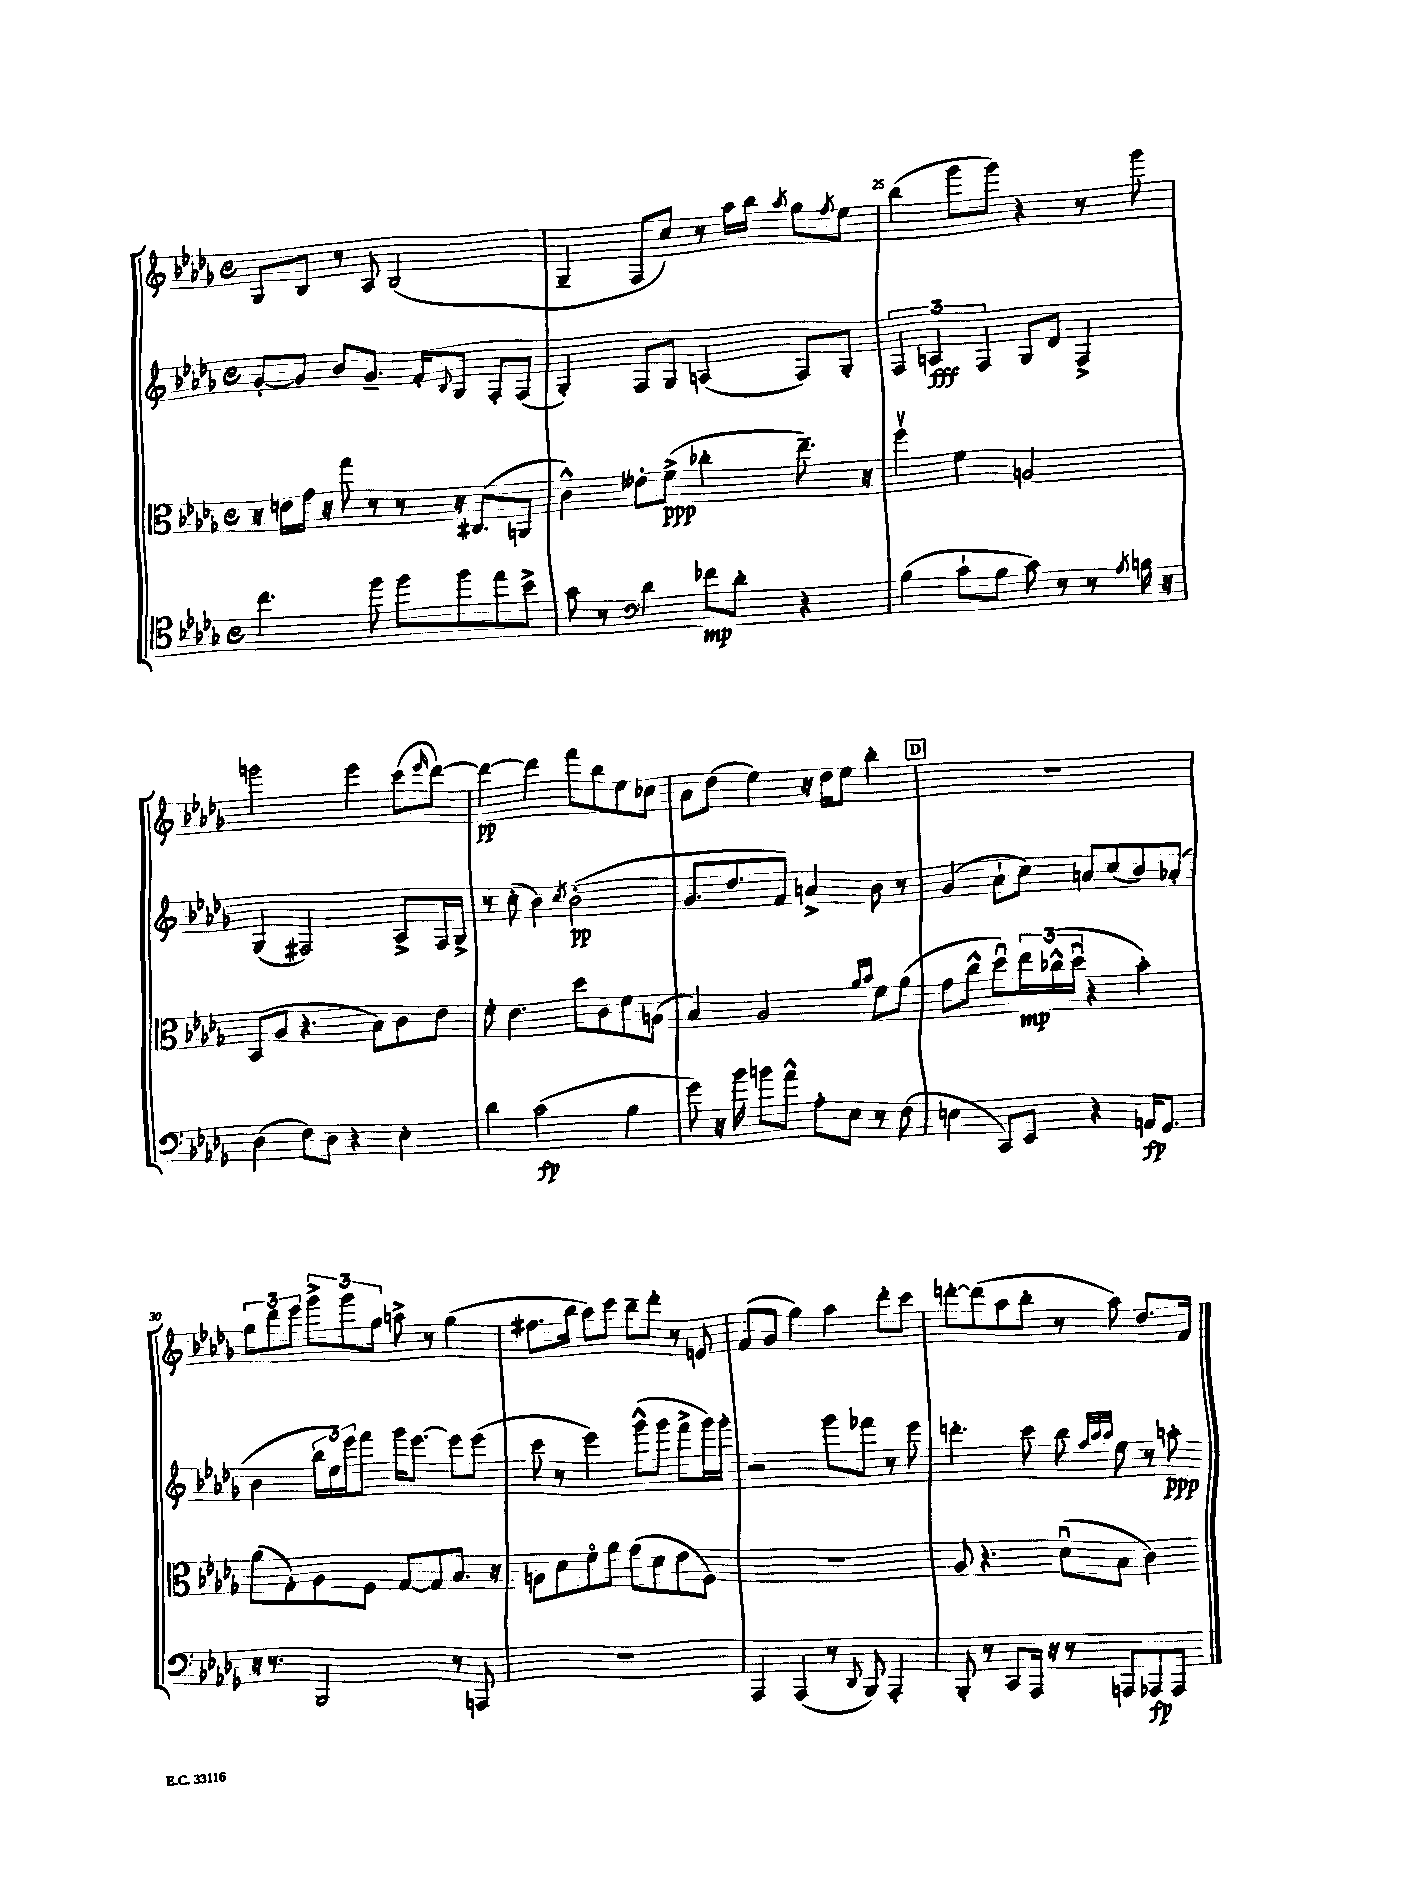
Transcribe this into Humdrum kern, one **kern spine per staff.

**kern	**kern	**kern	**kern
*staff4	*staff3	*staff2	*staff1
*clefC4	*clefC3	*clefG2	*clefG2
*k[b-e-a-d-g-]	*k[b-e-a-d-g-]	*k[b-e-a-d-g-]	*k[b-e-a-d-g-]
*M4/4	*M4/4	*M4/4	*M4/4
*met(c)	*met(c)	*met(c)	*met(c)
4.cc\	16r	[8g-'/L	8G-/L
.	16e\LL	.	.
.	16g-\JJ	8g-/]J	8B-/J
.	16r	.	.
.	8gg-\	8b-/L	8r
8ff\	8r	8.g-~/J	8A-/
8ff\L	8r	.	(2B-/
.	.	16f'/LK	.
.	.	8qqB-/	.
8ff\	16r	8G-/J	.
.	(8.C#/L	.	.
8ee-\	.	8F'/L	.
8b-^\J	8AA/J	(8F/J	.
=	=	=	=
8g-\	4c^^\)	4G-'/)	4G-~/
8r	.	.	.
*clefF4	*	*	*
4d-\	8e--'\L	8F/L	8F/L
.	(8f^\J	8G-/J	8cc/J)
8f-\L	4cc-'\	(4A/	8r
8d-'\J	.	.	16aa-\LL
.	.	.	16bb-\JJ
.	.	.	8qaa-/
4r	8.ee-~\)	8F/L)	8gg-\L
.	.	.	8qff/
.	.	8G-'/J	8ee-\J
.	16r	.	.
=	=	=	=
(4B-\	4ffv\	6F/	(4bb-\
.	.	6A/	.
8c`\L	4f\	.	8ggg-\L
.	.	6F/	.
8B-\J	.	.	8ggg-\J)
8c\)	2A/	8G-/L	4r
8r	.	8d-/J	.
8r	.	4F^/	8r
8qA-/	.	.	.
16B\	.	.	8ggg-\
16r	.	.	.
=	=	=	=
(4D-\	(8BB-/L	(4G-/	2ggg\
.	8A-/J	.	.
8F\L)	4.r	2F#/)	.
8D-\J	.	.	.
4r	.	.	4eee-\
.	8B-\L)	.	.
4E-'\	8c\	8A-^/L	(8ccc\L
.	.	.	16qqeee-/
.	8e-\J	16F#/L	[8ddd-\J)
.	.	16G-^/JJ	.
=	=	=	=
4d-\	8f'\	8r	4ddd-\_
.	4.e-\	(8cc'\	.
(2c\	.	4b-\)	4ddd-\]
.	.	8qcc/	.
.	8dd-\L	(2b-'\	8fff\L
.	8c\	.	8bb-\
4B-\	8f\	.	8ee-\
.	(8A\J	.	8cc-\J
=	=	=	=
8g-\)	4B-/)	8.g-/L	8a-\L
16r	.	.	(8dd-\J
16b-\	.	8.dd-/	.
8b\L	2A-/	.	4ee-\)
8a-^^\J	.	8f/J)	.
8A-'\L	.	4a^/	16r
.	.	.	16dd-\LK
8E-\J	.	.	8ee-\J
.	16qqa-/LL	.	.
.	16qqb-/JJ	.	.
8r	8f\L	8b-\	4bb-'\
(8F\	(8a-\J	8r	.
=	=	=	=
4E\	8g-\L	(4g-/	1r
.	8cc^^\J	.	.
8CC/L)	8dd-u\L)	8a-`\L	.
8EE-/J	24ee-\L	8cc\J)	.
.	(24cc-^^\	.	.
.	24dd-u\JJ	.	.
4r	4r	8a/L	.
.	.	(8cc/	.
16AA/LK	4b-'\)	8b-/)	.
8.GG-/J	.	.	.
.	.	(8a-'/J	.
=	=	=	=
16r	(8a-\L	4b-\	12gg-\L
8.r	.	.	.
.	.	.	12ddd-\
.	8G-'\)	.	.
.	.	.	12eee-\J
2BBB-/	8A-\	24bb-\LL	12ggg-^\L
.	.	24ee-\)	.
.	.	24eee-\J	12ggg-\
.	8F\J	8fff\J	.
.	.	.	12gg-\J
.	[8G-/L	16ggg-\LK	8aa^\
.	.	[8.eee-\J	.
.	8G-/]	.	8r
8r	8.B-/J	8eee-\]L	(4gg-\
8AAA/	.	(8eee-\J	.
.	16r	.	.
=	=	=	=
1r	8A\L	8ccc\	8.ff#\L
.	8d-\	8r	.
.	.	.	16bb-\Jk
.	8fo\	4eee-\)	8aa-\L)
.	8a-\J	.	8ccc\J
.	(8g-\L	(8ggg-^^\L	8bb-~\L
.	8d-\	8ggg-\J	8ddd-'\J
.	8e-\	8fff^\L	8r
.	8F\J)	16ggg-\L)	8e/
.	.	16ggg-'\JJ	.
=	=	=	=
4AAA-/	1r	2r	(8f/L
.	.	.	8g-/J
(4AAA-/	.	.	4gg-\)
8r	.	8ggg-\L	4aa-\
8qqDD-/	.	.	.
8BBB-/)	.	8fff-\J	.
4AAA-'/	.	8r	8ddd-'\L
.	.	8eee-\	8ccc\J
=	=	=	=
8BBB-'/	8A-/	4.ddd'\	[8ddd'\L
8r	4.r	.	(8ddd\]
8CC/L	.	.	8aa-\
16AAA-/Jk	.	8ccc\	8bb-'\J
16r	.	.	.
8r	(8d-u\L	8bb-\	8r
.	.	32qqff/LLL	.
.	.	32qqaa-/	.
.	.	32qqaa-/JJJ	.
8AAA/L	8B-\J	8ee-\	8aa-\)
8AAA-/	4c\)	8r	8.dd-/L
8AAA-/J	.	8aa'\	.
.	.	.	16f/Jk
==	==	==	==
*-	*-	*-	*-
